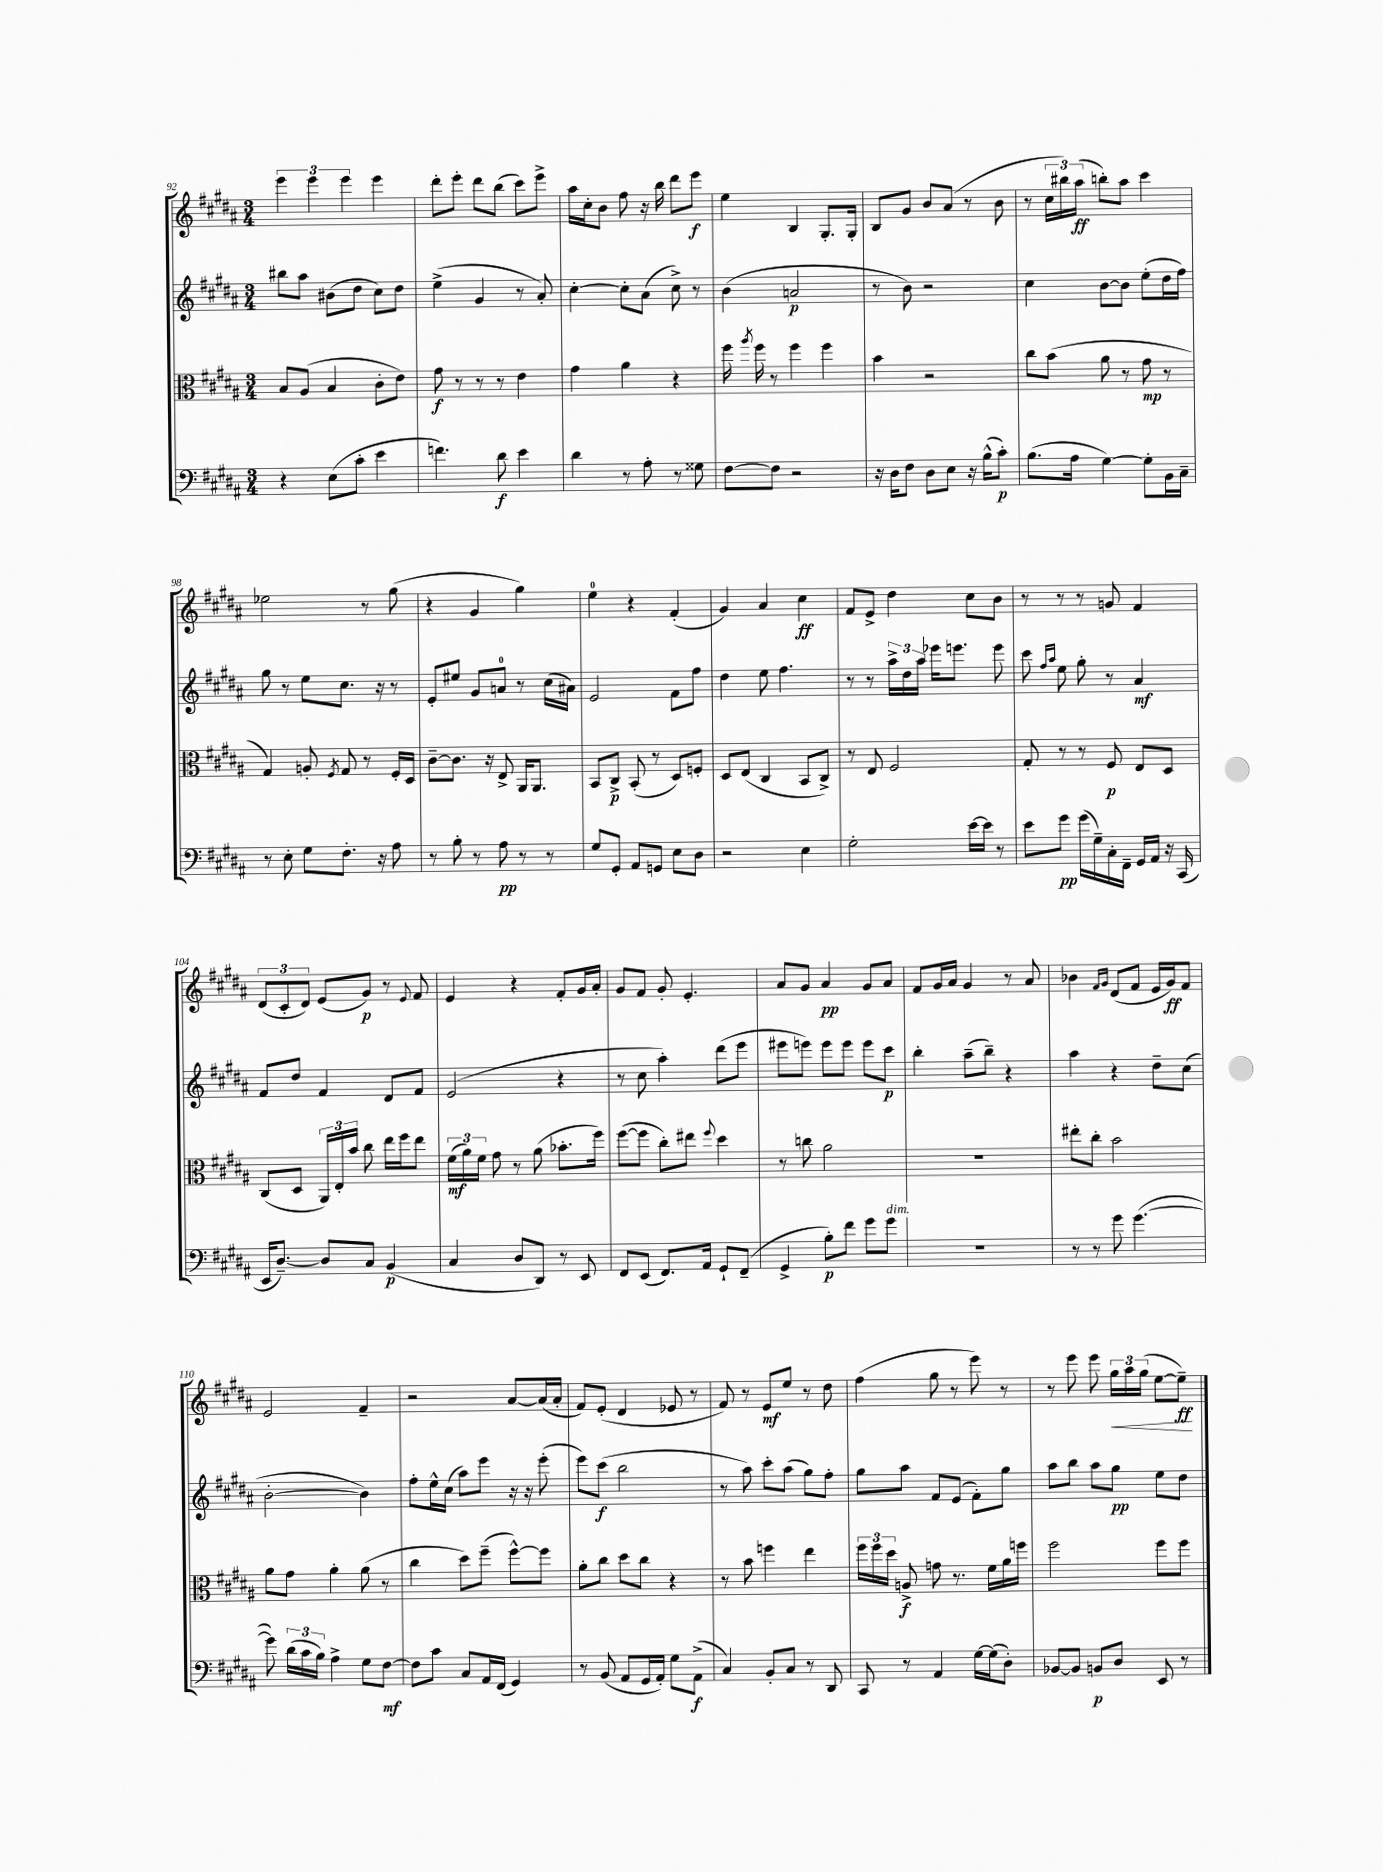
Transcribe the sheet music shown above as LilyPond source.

<<
\new StaffGroup <<
\new Staff = "s0" {
    \clef treble \key b \major \numericTimeSignature \time 3/4
    \autoBeamOff \tuplet 3/2 { e'''4 e'''4 e'''4 } e'''4 |
    dis'''8[-. e'''8]-. dis'''8[ b''8]( cis'''8[) e'''8]-> |
    ais''16[ cis''16-. b'8] fis''8 r16 b''16 dis'''8[ e'''8]\f |
    e''4 b4 gis8.[-. gis16]-. |
    b8[ gis'8] b'8[ ais'8]( r8 b'8 |
    r8 \tuplet 3/2 { cis''16[ bis''16) ais''16]\ff( } b''8[-.) ais''8] cis'''4 |
    ees''2 r8 gis''8( |
    r4 gis'4 gis''4) |
    e''4-0 r4 fis'4-.( |
    gis'4) ais'4 cis''4\ff |
    fis'8[ e'8]-> dis''4 cis''8[ b'8] |
    r8 r8 r8 g'8 fis'4 |
    \tuplet 3/2 { dis'8[( cis'8-. dis'8]) } e'8[( gis'8]\p) r8 \appoggiatura { e'8 } fis'8 |
    e'4 r4 fis'8[-. gis'16 ais'16]-. |
    gis'8[ fis'8] gis'8-. e'4.-. |
    ais'8[ gis'8] ais'4\pp gis'8[ ais'8] |
    fis'8[ gis'16 ais'16] gis'4 r8 ais'8 |
    bes'4 \grace { fis'16[ gis'16] } dis'8[( fis'8] e'16[ gis'16\ff) fis'8] |
    e'2 fis'4-- |
    r2 ais'8[~ ais'16( ais'16]-. |
    fis'8[) e'8]-.( dis'4 ees'8 r8 |
    fis'8) r8 e'8[\mf e''8] r8 dis''8 |
    fis''4( gis''8 r8 e'''8) r8 |
    r8 e'''8 e'''8 \tuplet 3/2 { gis''16[\< ais''16 gis''16]( } e''8[~ e''8]--\ff\!) \bar "|." |
}
\new Staff = "s1" {
    \clef treble \key b \major \numericTimeSignature \time 3/4
    \autoBeamOff bis''8[ ais''8] bis'8[( dis''8] cis''8[) dis''8] |
    e''4->( gis'4 r8 ais'8-.) |
    cis''4~-. cis''8[-. ais'8]( cis''8->) r8 |
    b'4( a'2\p |
    r8 b'8) r2 |
    cis''4 b'8[~ b'8] e''8[-.( dis''16 fis''16]) |
    gis''8 r8 e''8[ cis''8.] r16 r8 |
    e'8[-. eis''8] gis'8[ a'8]-0 r8 cis''16[( ais'16]) |
    e'2 fis'8[ fis''8] |
    dis''4 e''8 fis''4. |
    r8 r8 \tuplet 3/2 { ais''16[-> dis''16 ais''16] } ees'''16[ e'''8.] e'''8 |
    cis'''8 \grace { fis''16[ ais''16] } e''8 gis''8-. r8 ais'4\mf |
    fis'8[ dis''8] fis'4 dis'8[ fis'8] |
    e'2( r4 |
    r8 cis''8 ais''4-.) dis'''8[( e'''8] |
    eis'''8[ e'''8]) e'''8[ e'''8] e'''8[ cis'''8]\p |
    b''4-. ais''8[--( b''8]--) r4 |
    ais''4 r4 dis''8[-- cis''8]( |
    b'2~-. b'4) |
    fis''8[-. e''16-^ cis''16]( ais''8[) e'''8] r16 r16 e'''8-.( |
    e'''8[) cis'''8]\f( b''2 |
    r8 ais''8) cis'''8[-. ais''8]( gis''8[) fis''8]-. |
    gis''8[ ais''8] fis'8[ e'8]( fis'8[-.) gis''8] |
    ais''8[ b''8] ais''8[ gis''8]\pp e''8[ dis''8] \bar "|." |
}
\new Staff = "s2" {
    \clef alto \key b \major \numericTimeSignature \time 3/4
    \autoBeamOff b8[ ais8]( b4 cis'8[-. e'8]) |
    gis'8\f r8 r8 r8 e'4 |
    gis'4 ais'4 r4 |
    fis''16 \acciaccatura { ais''8 } fis''16 r8 fis''4 fis''4 |
    b'4 r2 |
    cis''8[ b'8]( ais'8 r8 gis'8\mp r8 |
    gis4) a8-. \acciaccatura { fis8 } gis8 r8 fis16[-. dis16] |
    cis'8[~-- cis'8.] r16 e8-> ais,16[ ais,8.] |
    b,8[ cis8]->\p b,8-.( r8 dis8[) f8]-. |
    dis8[ e8]( cis4 b,8[ cis8]->) |
    r8 e8 fis2 |
    gis8-. r8 r8 fis8\p e8[ dis8] |
    cis8[( dis8] \tuplet 3/2 { ais,16[) e16-. b'16] } cis''8 e''16[ fis''16 e''8] |
    \tuplet 3/2 { fis'16[\mf( ais'16) fis'16] } gis'8 r8 ais'8( bes'8.[-. fis''16]) |
    fis''8[~( fis''8] cis''8[-.) eis''8] \appoggiatura { fis''8 } dis''4 |
    r8 c''8 ais'2 |
    R2. |
    eis''8[-. cis''8]-. b'2 |
    ais'8[ gis'8] ais'4-. ais'8( r8 |
    cis''4 dis''8[) fis''8]--( fis''8[~-^) fis''8] |
    ais'8[-. cis''8] dis''8[ cis''8] r4 |
    r8 b'8 f''4 e''4 |
    \tuplet 3/2 { fis''16[ fis''16 dis''16] } a8->\f g'8 r8. fis'16[ ais'16 f''16] |
    fis''2 fis''8[ fis''8] \bar "|." |
}
\new Staff = "s3" {
    \clef bass \key b \major \numericTimeSignature \time 3/4
    \autoBeamOff r4 e8[( cis'8]-. e'4 |
    f'4.) dis'8\f e'4 |
    dis'4 r8 ais8-. r8 gisis8 |
    fis8[~ fis8] r2 |
    r16 dis16[ fis8] dis8[ e8] r16 b16[-^( cis'8]-.\p) |
    b8.[( ais16] gis4~) gis8[-. b,16 cis16]-- |
    r8 e8-. gis8[ fis8.]-. r16 ais8 |
    r8 b8-. r8 ais8\pp r8 r8 |
    gis8[ gis,8]-. ais,8[ g,8] e8[ dis8] |
    r2 e4 |
    gis2-. e'16[~ e'16] r8 |
    e'8[ gis'8]\pp gis'16[( gis16--) cis16-. fis,16]-- gis,16[ ais,16] r16 cis,16( |
    e,16[ dis8.]~--) dis8[ cis8] b,4\p( |
    cis4 dis8[ dis,8]) r8 e,8 |
    fis,8[ e,8]( fis,8.[) ais,16] gis,8[-! fis,8]--( |
    gis,4-> b8[-.\p) fis'8] gis'8[ gis'8]^\markup { \italic "dim." } |
    R2. |
    r8 r8 gis'8 gis'4.~( |
    gis'8) \tuplet 3/2 { dis'16[( cis'16 b16]) } ais4-> gis8[ fis8]~\mf |
    fis8[ cis'8] cis8[ ais,16 fis,16]( gis,4) |
    r8 b,8( ais,8[ gis,16 ais,16]-.) gis8[ ais,8]->\f( |
    cis4) b,8[-. cis8] r8 dis,8 |
    cis,8 r8 ais,4 gis16[~ gis16( dis8]-.) |
    bes,8[~ bes,8] b,8[\p dis8] e,8 r8 \bar "|." |
}
>>
>>
\layout { \context { \Score currentBarNumber = #92 } }
